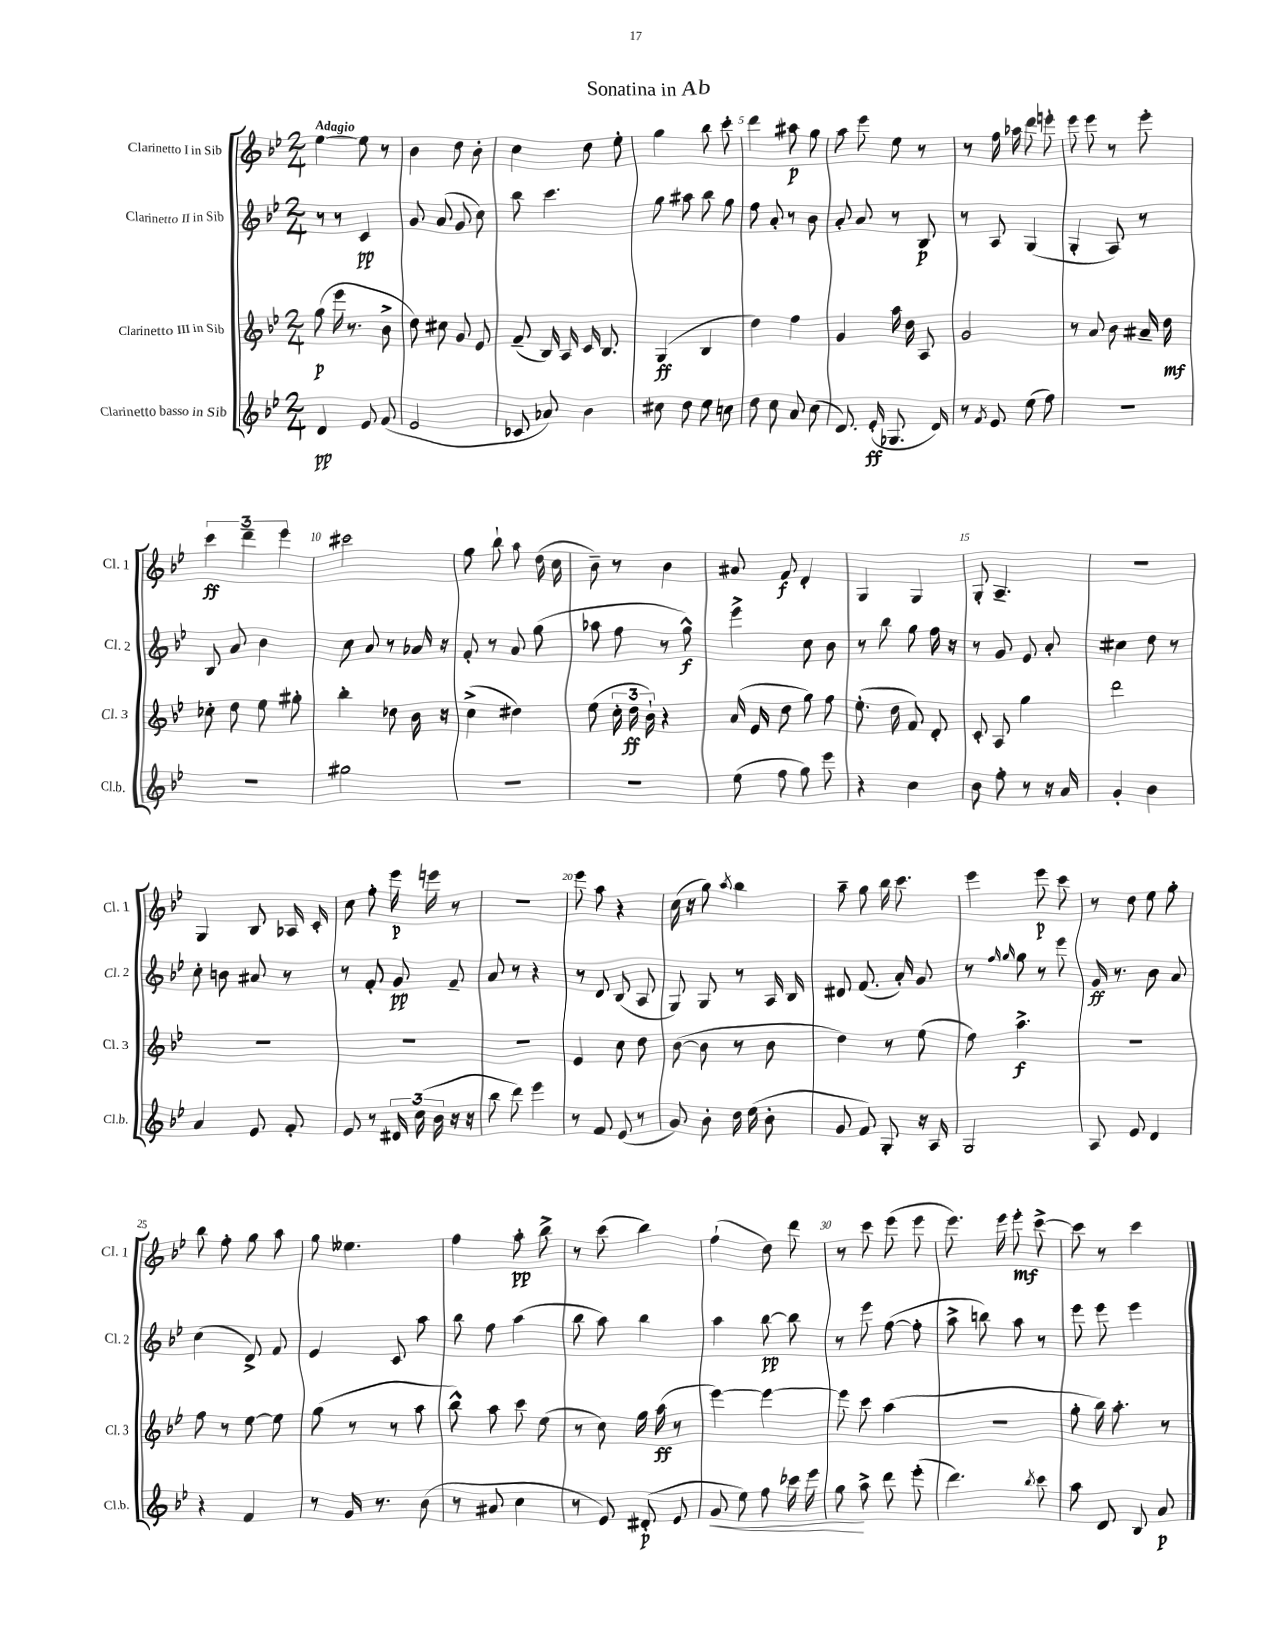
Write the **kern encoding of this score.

**kern	**dynam	**kern	**dynam	**kern	**dynam	**kern	**dynam
*part4	*part4	*part3	*part3	*part2	*part2	*part1	*part1
*staff4	*staff4	*staff3	*staff3	*staff2	*staff2	*staff1	*staff1
*I"Clarinetto basso in Sib	*	*I"Clarinetto III in Sib	*	*I"Clarinetto II in Sib	*	*I"Clarinetto I in Sib	*
*I'Cl.b.	*	*I'Cl. 3	*	*I'Cl. 2	*	*I'Cl. 1	*
*clefG2	*	*clefG2	*	*clefG2	*	*clefG2	*
*k[b-e-]	*	*k[b-e-]	*	*k[b-e-]	*	*k[b-e-]	*
*M2/4	*	*M2/4	*	*M2/4	*	*M2/4	*
=1	=1	=1	=1	=1	=1	=1	=1
!	!	!	!	!	!	!LO:TX:a:B:t=Adagio	!
4d/	pp	(8gg\	p	8r	.	[4ee-\	.
.	.	16eee-\	.	8r	.	.	.
.	.	8.r	.	.	.	.	.
8e-/	.	.	.	4c/	pp	8ee-\]	.
(8f/	.	8b-^\	.	.	.	8r	.
=2	=2	=2	=2	=2	=2	=2	=2
2e-/	.	8dd\)	.	8g/	.	4b-\	.
.	.	8cc#X\	.	(8a/	.	.	.
.	.	8g/	.	8g/	.	8dd\	.
.	.	8e-/	.	8cc\)	.	8b-'\	.
=3	=3	=3	=3	=3	=3	=3	=3
8c-X/	.	(8f~/	.	8bb-\	.	4cc\	.
8a-X/)	.	16B-/)	.	4.ccc\	.	.	.
.	.	16A/	.	.	.	.	.
4b-\	.	16c/	.	.	.	8dd\	.
.	.	8.B-/	.	.	.	.	.
.	.	.	.	.	.	8ee-'\	.
=4	=4	=4	=4	=4	=4	=4	=4
8cc#X\	.	(4G/	ff	8gg\	.	4gg\	.
8dd\	.	.	.	8aa#X\	.	.	.
8ee-\	.	4B-/	.	8bb-\	.	8bb-\	.
8ccn\	.	.	.	8gg\	.	8ccc'\	.
=5	=5	=5	=5	=5	=5	=5	=5
8dd\	.	4dd\)	.	8ff\	.	4ddd\	.
8cc\	.	.	.	8a'/	.	.	.
8a/	.	4ff\	.	8r	.	8aa#X\	p
(8cc\	.	.	.	8b-\	.	8gg\	.
=6	=6	=6	=6	=6	=6	=6	=6
8.d/)	.	4g/	.	8a'/	.	8aa\	.
.	.	.	.	8a/	.	8eee-\	.
(16e-'/	ff	.	.	.	.	.	.
8.G-X/	.	16aa\	.	8r	.	8ee-\	.
.	.	16dd\	.	.	.	.	.
.	.	8A/	.	8B-/	p	8r	.
16d/)	.	.	.	.	.	.	.
=7	=7	=7	=7	=7	=7	=7	=7
8r	.	2g/	.	8r	.	8r	.
8qf/	.	.	.	.	.	.	.
8e-/	.	.	.	8A/	.	16ff\	.
.	.	.	.	.	.	16aa-X\	.
(8ee-\	.	.	.	(4G/	.	8ddd\	.
8ff\)	.	.	.	.	.	8eeen'\	.
=8	=8	=8	=8	=8	=8	=8	=8
2r	.	8r	.	4G'/	.	8eee-\	.
.	.	8a/	.	.	.	8eee-\	.
.	.	8b-\	.	8A/)	.	8r	.
.	.	16a#X~/	.	8r	.	8eee-'\	.
.	.	16dd\	mf	.	.	.	.
!!LO:LB:g=z
=9	=9	=9	=9	=9	=9	=9	=9
2r	.	8cc-X'\	.	8B-/	.	6ccc\	ff
.	.	8dd\	.	8a/	.	.	.
.	.	.	.	.	.	6ddd~\	.
.	.	8ee-\	.	4b-\	.	.	.
.	.	.	.	.	.	6eee-\	.
.	.	8gg#X'\	.	.	.	.	.
=10	=10	=10	=10	=10	=10	=10	=10
2gg#X\	.	4bb-'\	.	8cc\	.	2ccc#X\	.
.	.	.	.	8a/	.	.	.
.	.	8dd-X\	.	8r	.	.	.
.	.	16b-\	.	16a-X/	.	.	.
.	.	16r	.	16r	.	.	.
=11	=11	=11	=11	=11	=11	=11	=11
2r	.	(4cc^\	.	8f'/	.	8gg\	.
.	.	.	.	8r	.	8bb-`\	.
.	.	4dd#X\)	.	8a/	.	8aa\	.
.	.	.	.	(8gg\	.	(16dd\	.
.	.	.	.	.	.	16cc\	.
=12	=12	=12	=12	=12	=12	=12	=12
2r	.	(8ee-\	.	8aa-X\	.	8b-~\)	.
.	.	24cc'\	.	8ff\	.	8r	.
.	.	24dd\	ff	.	.	.	.
.	.	24b-`\)	.	.	.	.	.
.	.	4r	.	8r	.	4b-\	.
.	.	.	.	8gg^^\)	f	.	.
=13	=13	=13	=13	=13	=13	=13	=13
(8ee-\	.	(16a/	.	4eee-^\	.	8a#X/	.
.	.	16e-/	.	.	.	.	.
8ff\	.	8dd\	.	.	.	8f/	f
8gg\)	.	8gg\)	.	8cc\	.	4d'/	.
8eee-\	.	8ff\	.	8b-\	.	.	.
=14	=14	=14	=14	=14	=14	=14	=14
4r	.	(8.ee-'\	.	8r	.	4G/	.
.	.	.	.	8bb-\	.	.	.
.	.	16dd\	.	.	.	.	.
4cc\	.	8f/)	.	8gg\	.	4G/	.
.	.	8d'/	.	16ff\	.	.	.
.	.	.	.	16r	.	.	.
=15	=15	=15	=15	=15	=15	=15	=15
8b-\	.	8c'/	.	8r	.	8G'/	.
8ff'\	.	8A/	.	8g/	.	4.A~/	.
8r	.	4gg\	.	8e-/	.	.	.
16r	.	.	.	8a'/	.	.	.
16a/	.	.	.	.	.	.	.
=16	=16	=16	=16	=16	=16	=16	=16
4g'/	.	2ddd\	.	4cc#X\	.	2r	.
4b-\	.	.	.	8dd\	.	.	.
.	.	.	.	8r	.	.	.
!!LO:LB:g=z
=17	=17	=17	=17	=17	=17	=17	=17
4a/	.	2r	.	8cc'\	.	4G/	.
.	.	.	.	8bn\	.	.	.
8e-/	.	.	.	8a#X/	.	8B-/	.
8f'/	.	.	.	8r	.	16A-X/	.
.	.	.	.	.	.	16c'/	.
=18	=18	=18	=18	=18	=18	=18	=18
8e-/	.	2r	.	8r	.	8cc\	.
8r	.	.	.	8f'/	.	8ff'\	.
24d#X/	.	.	.	8g/	pp	16eee-\	p
(24cc\	.	.	.	.	.	.	.
.	.	.	.	.	.	16eeen\	.
24b-\	.	.	.	.	.	.	.
16r	.	.	.	8f~/	.	8r	.
16r	.	.	.	.	.	.	.
=19	=19	=19	=19	=19	=19	=19	=19
8bb-\	.	2r	.	8a/	.	2r	.
8ddd\)	.	.	.	8r	.	.	.
4eee-\	.	.	.	4r	.	.	.
=20	=20	=20	=20	=20	=20	=20	=20
8r	.	4e-/	.	8r	.	8eee-\	.
8f/	.	.	.	8d/	.	8aa\	.
(8e-/	.	8cc\	.	(8B-/	.	4r	.
8r	.	8dd\	.	8A/	.	.	.
=21	=21	=21	=21	=21	=21	=21	=21
8g/)	.	([8b-\	.	8G/)	.	(16cc\	.
.	.	.	.	.	.	16r	.
8b-'\	.	8b-\]	.	8G/	.	8gg\)	.
.	.	.	.	.	.	8qaa/	.
16dd\	.	8r	.	8r	.	4bb-\	.
(16ee-\	.	.	.	.	.	.	.
8b-'\	.	8b-\	.	16A/	.	.	.
.	.	.	.	16B-/	.	.	.
=22	=22	=22	=22	=22	=22	=22	=22
8g/	.	4dd\)	.	8d#X/	.	8aa~\	.
8f/)	.	.	.	(8.f/	.	8gg\	.
8G'/	.	8r	.	.	.	16bb-\	.
.	.	.	.	16a'/)	.	8.ccc\	.
16r	.	(8ee-\	.	8g/	.	.	.
16A/	.	.	.	.	.	.	.
=23	=23	=23	=23	=23	=23	=23	=23
2G/	.	8ff\)	.	8r	.	4eee-\	.
.	.	.	.	16qqff/	.	.	.
.	.	.	.	16qqgg/	.	.	.
.	.	4.aa^\	f	8gg\	.	.	.
.	.	.	.	8r	.	8eee-\	p
.	.	.	.	8eee-\	.	8ccc\	.
=24	=24	=24	=24	=24	=24	=24	=24
8A/	.	2r	.	16g/	ff	8r	.
.	.	.	.	8.r	.	.	.
8e-/	.	.	.	.	.	8dd\	.
4d/	.	.	.	8b-\	.	8ee-\	.
.	.	.	.	8a/	.	8gg'\	.
!!LO:LB:g=z
=25	=25	=25	=25	=25	=25	=25	=25
4r	.	8ff\	.	(4cc\	.	8bb-\	.
.	.	8r	.	.	.	8ff'\	.
4f/	.	[8ee-\	.	8d^/)	.	8gg\	.
.	.	8ee-\]	.	8f/	.	8aa\	.
=26	=26	=26	=26	=26	=26	=26	=26
8r	.	(8gg\	.	4e-/	.	8gg\	.
16g/	.	8r	.	.	.	4.ee--X\	.
8.r	.	.	.	.	.	.	.
.	.	8r	.	8c/	.	.	.
(8b-\	.	8aa\	.	8aa\	.	.	.
=27	=27	=27	=27	=27	=27	=27	=27
8r	.	8bb-^^\)	.	8bb-\	.	4ff\	.
8a#X/	.	8aa\	.	8ff\	.	.	.
4cc\	.	8ccc\	.	(4aa\	.	8aa'\	pp
.	.	(8ee-\	.	.	.	8bb-^\	.
=28	=28	=28	=28	=28	=28	=28	=28
8r	.	8r	.	8bb-\	.	8r	.
8e-/)	.	8cc\)	.	8aa\)	.	(8ccc\	.
(8d#X'/	p	16gg\	.	4bb-\	.	4bb-\)	.
.	.	(16aa\	ff	.	.	.	.
8e-/	.	8r	.	.	.	.	.
=29	=29	=29	=29	=29	=29	=29	=29
!	!LO:HP:b	!	!	!	!	!	!
8g/	<	[4eee-\)	.	4aa\	.	(4ff`\	.
8ee-\)	.	.	.	.	.	.	.
8ff\	.	4eee-\_	.	[8bb-\	pp	8dd\)	.
16ccc-X\	.	.	.	8bb-\]	.	8ddd\	.
16eee-\	.	.	.	.	.	.	.
=30	=30	=30	=30	=30	=30	=30	=30
8gg\	.	8eee-\]	.	8r	.	8r	.
8aa^\	[	8ccc\	.	8eee-\	.	8ccc\	.
8ddd\	.	(4aa\	.	([8ff\	.	(8eee-\	.
(8eee-'\	.	.	.	8ff'\]	.	8eee-\	.
=31	=31	=31	=31	=31	=31	=31	=31
4.ddd\)	.	2r	.	8aa^\	.	8.eee-\)	.
.	.	.	.	8bbn\)	.	.	.
.	.	.	.	.	.	16eee-\	.
.	.	.	.	8aa\	.	8eee-'\	mf
8qbb-/	.	.	.	.	.	.	.
8ccc\	.	.	.	8r	.	[8ccc^\	.
=32	=32	=32	=32	=32	=32	=32	=32
8aa\	.	8gg'\	.	8eee-\	.	8ccc\]	.
8d/	.	16bb-\)	.	8eee-\	.	8r	.
.	.	8.aa'\	.	.	.	.	.
8B-/	.	.	.	4eee-\	.	4ccc\	.
8a/	p	8r	.	.	.	.	.
==	==	==	==	==	==	==	==
*-	*-	*-	*-	*-	*-	*-	*-
